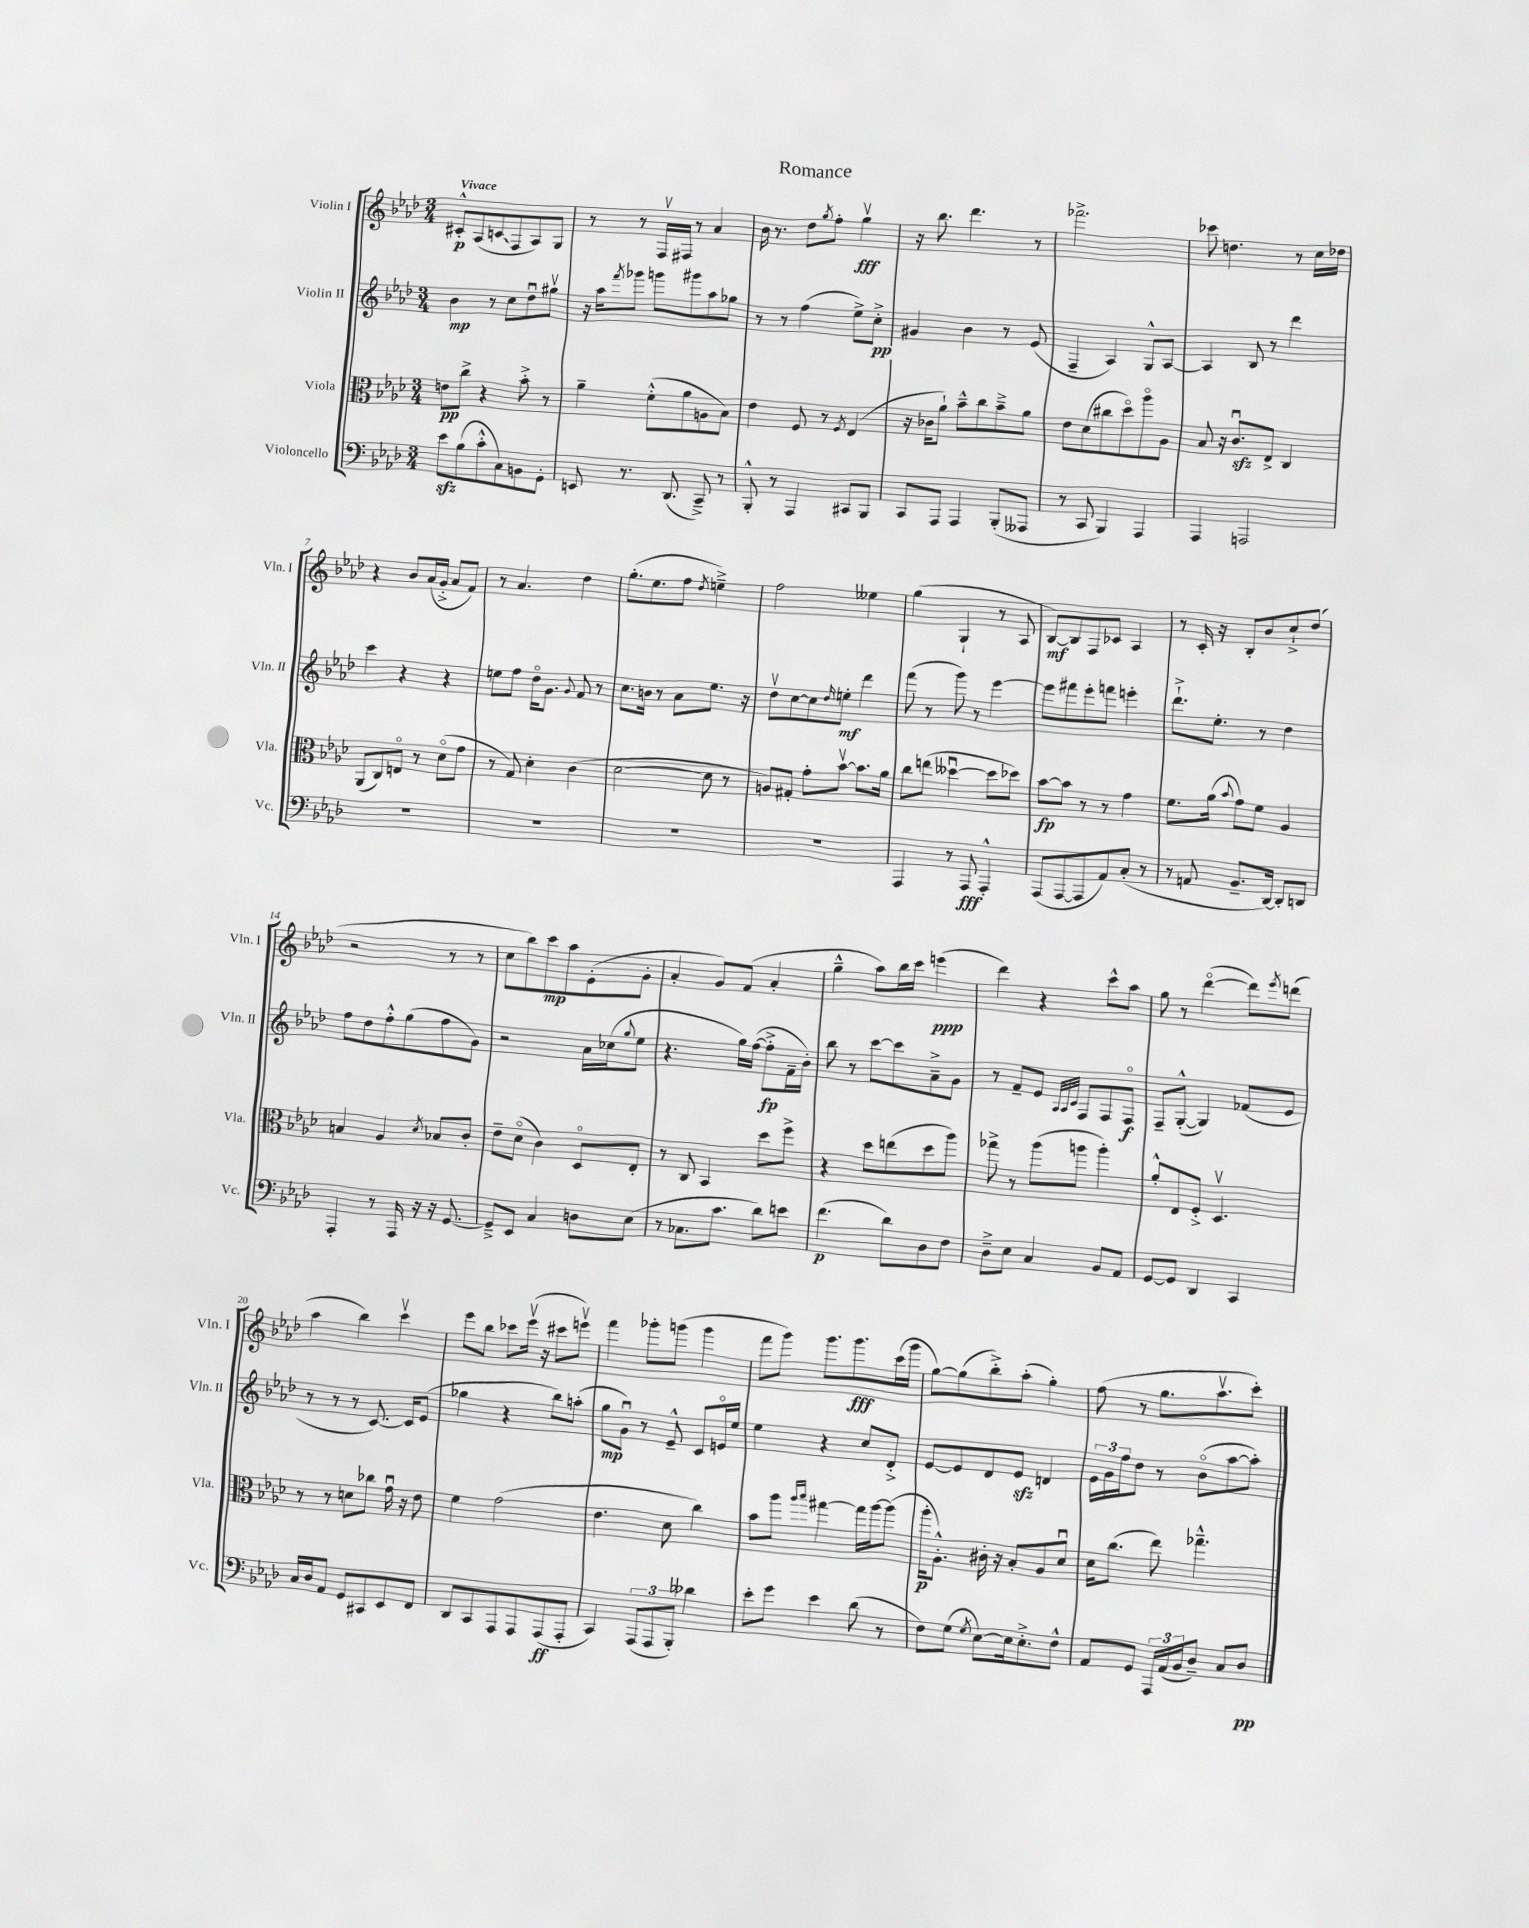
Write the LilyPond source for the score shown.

\header { title = "Romance" }
<<
\new StaffGroup <<
\new Staff = "s0" \with { instrumentName = "Violin I" shortInstrumentName = "Vln. I" } {
    \clef treble \key aes \major \numericTimeSignature \time 3/4 \tempo "Vivace"
    cis'8-.-^\p aes8( \once \override Glissando.style = #'zigzag c'8\glissando f8 aes8) g8 |
    r8 r8 f16\upbow fis16 r8 aes'4 |
    bes'16 r8. des''8 \acciaccatura { g''8 } f''8-. g''4\upbow\fff |
    r16 bes''8. des'''4. r8 |
    fes'''2.-> |
    ces'''8 d''4. r8 c''16 des''16 |
    r4 bes'8 aes'16( g'16-.-> aes'8 f'8) |
    r8 aes'4. des''4 |
    g''8.-.( ees''8. f''8 \acciaccatura { des''8 } e''4--->) |
    f''2 eeses''4 |
    g''4( g4-! r8 aes8 |
    bes8~\mf) bes8 f8 ces'8 aes4 |
    r8 c'16-. r16 bes8-. bes'8 c''8-!-> des''8( |
    r2 r8 r8 |
    c''8 bes''8) c'''8\mp aes''8 ees'8-.( g'8-. |
    aes'4-. g'8) f'8( aes'4-. |
    g''4---^ aes''8) bes''16 c'''16 e'''4\ppp( |
    des'''4) r4 c'''8-^ aes''8 |
    g''8 r8 des'''4~\flageolet( des'''8) \acciaccatura { ees'''8 } d'''8( |
    aes''4 bes''4) c'''4\upbow |
    ees'''8 bes''8 ces'''8 ees'''16\upbow( r16 cis'''8 e'''8\upbow) |
    f'''4 ges'''8-. g'''8( g'''4 |
    f'''8 g'''8) g'''8. g'''8.\fff c'''16( g'''16 |
    g''8~) g''8( bes''8-.->) aes''8-.( g''4-.) |
    f''8( r8 g''8. aes''8.\upbow c'''8-.) \bar "|." |
}
\new Staff = "s1" \with { instrumentName = "Violin II" shortInstrumentName = "Vln. II" } {
    \clef treble \key aes \major \numericTimeSignature \time 3/4
    bes'4\mp r8 c''8 des''8\downbow gis''8\upbow |
    r16 aes''16 \acciaccatura { f'''8 } ges'''8 g'''8 gis'''8 aes''8 ges''8 |
    r8 r8 f''4( ees''8->) c''8-.->\pp |
    gis'4 bes'4 r8 ees'8( |
    f4-- aes4) g8-^ aes8~ |
    aes4 bes8 r8 des'''4 |
    c'''4 r4 r4 |
    e''8 f''8 des''16\flageolet g'8. \appoggiatura { g'8 } f'8 r8 |
    c''8. b'16 r8 aes'8 ees''8. r16 |
    des''8\upbow c''8~ c''8 \grace { des''16 } e''8-.\mf des'''4 |
    f'''8( r8 g'''8) r8 ees'''4~ |
    ees'''8 fis'''8 ees'''8-. f'''8 e'''4-. |
    des'''8.-!-> ees''8.-. r8 des''4 |
    f''8 des''8 f''8-.-^ g''8( f''8 g'8) |
    r2 aes'16 ces''16( \appoggiatura { g''8 } ees''8 |
    r4. g''16) f''16~( f''8-.->\fp f'16-- bes'16-.) |
    bes''8 r8 c'''8~ c'''8 aes'8---> g'8 |
    r8 f'8-- ees'8 \grace { aes32 aes32 c'32 } f8 f8 f8\flageolet\f |
    f8-- g8~-.-^( g4) fes'8( ees'8 |
    r8 r8 r8 c'8.~) c'16 ees'8( |
    ges''4 r4 bes''8) a''8-.( |
    g''8\mp g'8\downbow) r8 ees'8---^ c'8 e'16\flageolet ees''16 |
    ees''4 r4 c''8 des'8-.-> |
    ees'8~ ees'8 des'8 ees'8\sfz d'4 |
    \tuplet 3/2 { ees'16 g'16 f''16 } des''8 r8 bes'8\flageolet( aes''8~ aes''8-.) \bar "|." |
}
\new Staff = "s2" \with { instrumentName = "Viola" shortInstrumentName = "Vla." } {
    \clef alto \key aes \major \numericTimeSignature \time 3/4
    e'8\pp c''8-> r4 bes'8-.-> r8 |
    aes'4-- f'8-.-^( aes'8 a8 bes8) |
    ees'4 f8 r8 \acciaccatura { f8 } ees4( |
    r16 ces'16 aes'8-!) bes'8---^ c''8 bes'8---> aes'8 |
    ees'8 des'8( cis''8 des''8\flageolet) aes''8\flageolet aes8 |
    bes8 r16 c'8.\downbow\sfz ees8-> c4 |
    aes,8( c8) e8\flageolet r8 des'8\flageolet( g'8 |
    r8 g8) des'4-. c'4( |
    des'2~ des'8 r8 |
    a8) gis8-. g'8-. bes'8~\upbow bes'8. aes'16 |
    c''8 e''8( deses''4~\downbow deses''8 des''8) |
    bes'8~\fp bes'8 r8 r8 g'4 |
    f'8. aes'16( \appoggiatura { bes'8 } g'8) f'8 aes4 |
    b4 aes4 \acciaccatura { des'8 } bes8 c'8-. |
    ees'8-- des'8\flageolet( c'4) des8\flageolet ees8-. |
    r8 c8 bes,4 des''8 f''8-> |
    r4 des''8 e''8( des''8 aes''8) |
    ges''8-> r8 aes''8( a''8 a''4-.) |
    aes'8-.-^ ees8 f8-.-> des4.\upbow |
    r8 r8 d'8 ces''8 g'16\downbow r16 ees'8 |
    f'4 g'2( |
    ees'4. des'8 c''4) |
    bes'8 aes''8 \grace { aes''16 bes''16 } gis''4~ gis''16 aes''16~ aes''8( |
    aes''16-.\p aes8.-.-^) cis'16-. r16 bes8-. aes8 des'8\downbow |
    des'16 c''8.( ees''8) ges''4.---^ \bar "|." |
}
\new Staff = "s3" \with { instrumentName = "Violoncello" shortInstrumentName = "Vc." } {
    \clef bass \key aes \major \numericTimeSignature \time 3/4
    ees'8\sfz bes8( c'8-.-^ c8) b,8 g,8-. |
    e,8 r8. des,8.( c,8--->) r8 |
    bes,,8-.-^ r8 aes,,4 cis,8 bes,,8 |
    c,8 aes,,8 aes,,4 bes,,8-.( aeses,,8 |
    r8 c,8 bes,,4) aes,,4 |
    aes,,4 a,,2 |
    R2. |
    R2. |
    R2. |
    R2. |
    aes,,4 r8 aes,,8\fff aes,,4-.-^ |
    aes,,8( aes,,8~ aes,,8 aes,8) c8-.( r8 |
    r8 a,8 bes,8.-- des,16~) des,8-. d,8 |
    aes,,4-. r8 aes,,16 r16 r16 g,8.~ |
    g,8---> ees,8 c4 d8 ees8( |
    r8 ces8. c'8. des'8) e'8 |
    f'4.\p( des'8) des8 f8 |
    des8---> ees8 c4 bes,8 aes,8 |
    g,8~ g,8 des,4 c,4 |
    c16 des16 aes,8 g,8 cis,8 ees,8 f,8 |
    des,8 c,8 aes,,8 aes,,8 aes,,8\ff( aes,,8-. |
    c,4) \tuplet 3/2 { aes,,8( aes,,8 bes,,8-.) } deses'4 |
    ees'8-. g'8 ees'4 des'8( r8 |
    f8) g8( \acciaccatura { g8 } ees8~) ees16 ees8.-.-> f8-^ |
    aes,8 g,8 \tuplet 3/2 { aes,,16 aes,16( bes,16 } des8--) c8 des8\pp \bar "|." |
}
>>
>>
